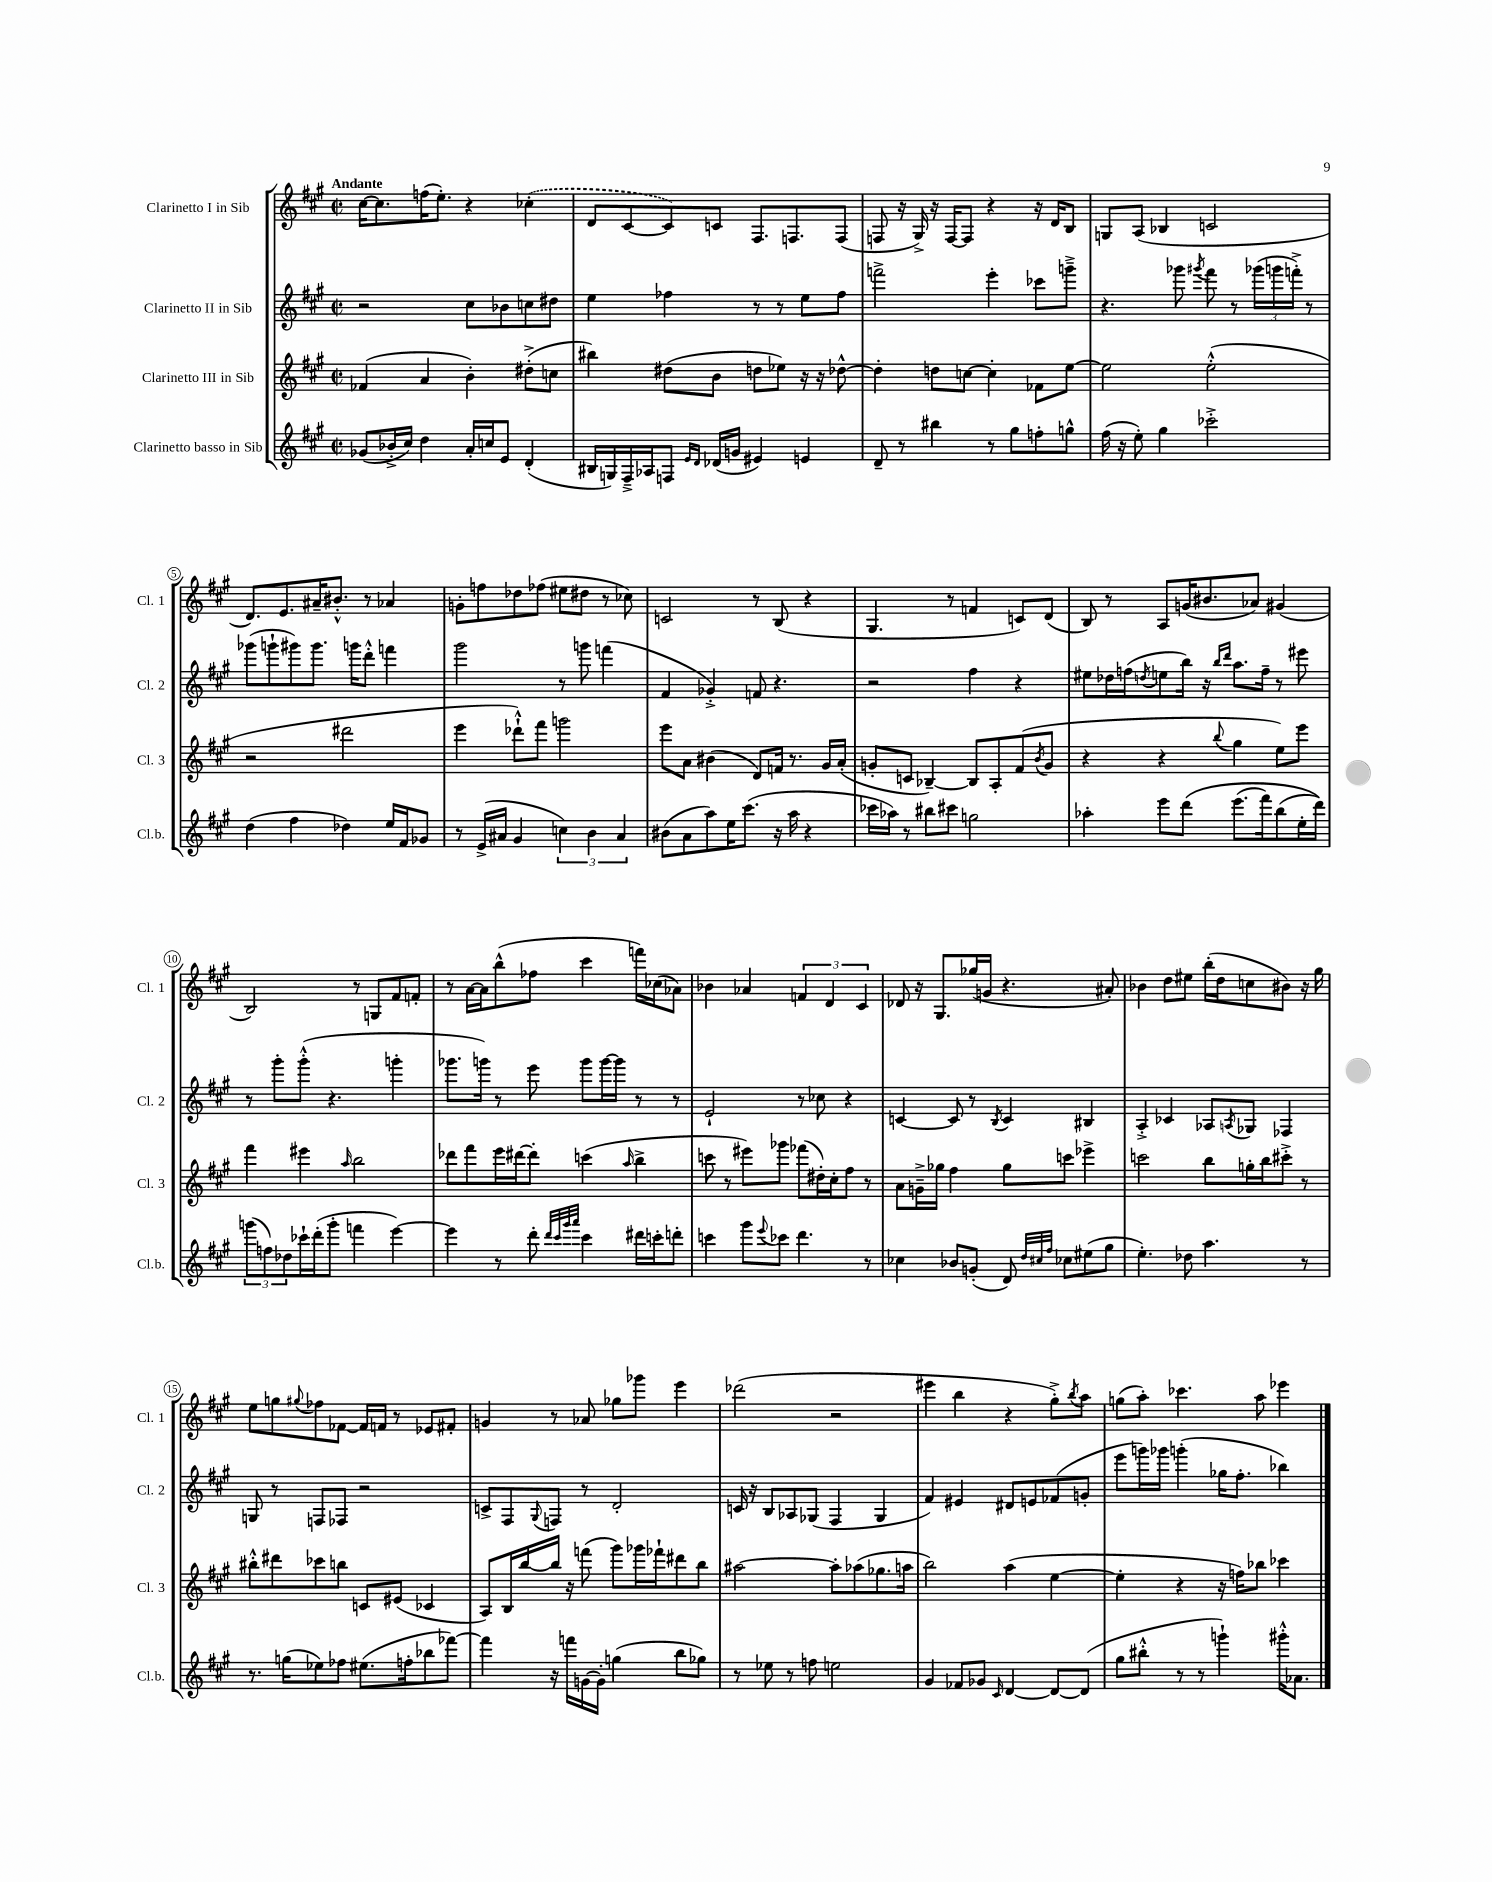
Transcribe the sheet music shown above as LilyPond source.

<<
\new StaffGroup <<
\new Staff = "s0" \with { instrumentName = "Clarinetto I in Sib" shortInstrumentName = "Cl. 1" } {
    \clef treble \key a \major \defaultTimeSignature \time 2/2 \tempo "Andante"
    cis''16~ cis''8. f''16( e''8.-.) r4 \once \slurDashed ces''4-.( |
    d'8 cis'8~ cis'8) c'8 fis8. f8. f8( |
    f8 r16 gis16->) r16 f16~ f8 r4 r16 d'16 b8 |
    g8 a8( bes4 c'2 |
    d'8.) e'8. ais'16-- bis'8.-.-^ r8 aes'4 |
    g'8-. f''8 des''8 fes''8( eis''8 dis''8 r8 ces''8) |
    c'2 r8 b8( r4 |
    gis4. r8 f'4 c'8) d'8( |
    b8) r8 a8 g'16( bis'8. aes'8) gis'4( |
    b2) r8 g8 fis'8 f'8-. |
    r8 a'16~ a'16 b''8-^( fes''8 cis'''4 f'''16) ces''16( aes'8) |
    bes'4 aes'4 \tuplet 3/2 { f'4 d'4 cis'4 } |
    des'8 r16 gis8. ges''16( g'16 r4. ais'8-.) |
    bes'4 d''8 eis''8 b''16-.( d''16 c''8 bis'8) r16 gis''16 |
    e''8 g''8 \appoggiatura { gis''8 } fes''8 fes'8~ fes'16 f'16 r8 ees'8 fis'8-. |
    g'4 r8 aes'8 ges''8 ges'''8 e'''4 |
    des'''2( r2 |
    eis'''4 b''4 r4 gis''8-.->) \acciaccatura { b''8 } a''8 |
    g''8( a''8-.) ces'''4. a''8 ees'''4 \bar "|." |
}
\new Staff = "s1" \with { instrumentName = "Clarinetto II in Sib" shortInstrumentName = "Cl. 2" } {
    \clef treble \key a \major \defaultTimeSignature \time 2/2
    r2 cis''8 bes'8 c''8 dis''8 |
    e''4 fes''4 r8 r8 e''8 fes''8 |
    f'''2-> e'''4-. ces'''8 g'''8---> |
    r4. ges'''8 \acciaccatura { gis'''8 } fis'''8 r8 \tuplet 3/2 { ges'''16( g'''16 f'''16-.->) } r8 |
    ges'''8( g'''8-! gis'''8) gis'''8. g'''16 d'''8-.-^ f'''4 |
    gis'''2 r8 g'''8 f'''4( |
    fis'4 ges'4-.->) f'8 r4. |
    r2 fis''4 r4 |
    eis''8 des''16 f''16( \acciaccatura { d''8 } e''8 b''16) r16 \grace { b''16 d'''16 } a''8. f''16-- r8 eis'''8 |
    r8 gis'''8-. gis'''8-.-^( r4. g'''4-. |
    ges'''8. g'''16) r8 e'''8 g'''8 g'''16~ g'''16 r8 r8 |
    e'2-! r8 ces''8 r4 |
    c'4~ c'8 r8 \acciaccatura { b8 } c'4 bis4 |
    a4-.-> ces'4 aes8 \acciaccatura { a8 } ges8 fes4 |
    g8 r8 f8 fes8 r2 |
    c'8-> fis8 \appoggiatura { gis8 } f8 r8 d'2-. |
    c'16 r16 b8 aes8 ges8( fis4 ges4 |
    fis'4) eis'4 dis'8 e'8 fes'8( g'8-. |
    e'''8 g'''16) ges'''16 g'''4-.( ges''16 fis''8.-. bes''4) \bar "|." |
}
\new Staff = "s2" \with { instrumentName = "Clarinetto III in Sib" shortInstrumentName = "Cl. 3" } {
    \clef treble \key a \major \defaultTimeSignature \time 2/2
    fes'4( a'4 b'4-.) dis''8-.->( c''8 |
    bis''4) dis''8( b'8 d''8 ees''8) r16 r16 des''8~-^ |
    des''4-. d''8 c''8~ c''4-. fes'8 e''8~ |
    e''2 e''2-.-^( |
    r2 dis'''2 |
    e'''4 des'''8-!-^) fis'''8 g'''2 |
    e'''8 a'8 bis'4( d'8) f'16 r8. gis'16 a'16-.( |
    g'8-. c'8 bes4~--) bes8 a8-. fis'8( \acciaccatura { b'8 } g'8 |
    r4 r4 \appoggiatura { b''8 } gis''4 e''8) e'''8 |
    fis'''4 eis'''4 \grace { a''16 } b''2 |
    des'''8 fis'''8 e'''16 dis'''16~ dis'''8-. c'''4( \grace { a''16 } b''4-> |
    c'''8 r8 eis'''8) ges'''8 fes'''8( dis''16-.) cis''16-. fis''8 r8 |
    a'8 g'16---> ges''16 fis''4 ges''8 c'''8 ees'''4-> |
    c'''2 b''8 g''16-. b''16 cis'''8-.-> r8 |
    bis''8-.-^ dis'''8 ces'''8 b''8 c'8 eis'8( ces'4 |
    a8) b16 b''16~ b''16 r16 f'''8( gis'''8) ges'''16 fes'''16-! dis'''8 b''8 |
    ais''2~ ais''8-. aes''8( ges''8. a''16 |
    b''2) a''4( e''4~ |
    e''4-. r4 r16 f''16) bes''8 ces'''4 \bar "|." |
}
\new Staff = "s3" \with { instrumentName = "Clarinetto basso in Sib" shortInstrumentName = "Cl.b." } {
    \clef treble \key a \major \defaultTimeSignature \time 2/2
    ges'8( bes'16-.-> cis''16) d''4 a'16-. c''16 e'8 d'4-.( |
    bis16 g16) fis16---> aes16 f8 \grace { e'16 d'16 } des'16( g'16 eis'4) e'4 |
    d'8-- r8 bis''4 r8 gis''8 f''8-. g''8-^ |
    fis''16( r16 e''8-.) gis''4 ces'''2-.-> |
    d''4( fis''4 des''4) e''16 fis'16 ges'8 |
    r8 e'16->( ais'16 gis'4 \tuplet 3/2 { c''4) b'4 ais'4 } |
    bis'8( a'8 a''8) e''16 cis'''8.( r16 a''16 r4 |
    ces'''16 aes''16) r8 bis''8 cis'''8 g''2 |
    aes''4-. e'''8 d'''8\( e'''8.( fis'''16) b''8( e''16-. d'''16)\) |
    \tuplet 3/2 { g'''8( f''8) des''8 } ces'''16-! d'''16-.( g'''8-. f'''4 e'''4~) |
    e'''4 r8 d'''8-. \grace { d'''32 cis'''32 gis'''32 a'''32 } cis'''4 dis'''16 c'''16-. d'''8-. |
    c'''4 gis'''8 \appoggiatura { e'''8 } ces'''8 d'''4. r8 |
    ces''4 bes'8 g'8-.( d'8) \grace { d''32 cis''32 fis''32 } ces''8 eis''8( gis''8 |
    e''4.-.) des''8 a''4. r8 |
    r8. g''16( ees''8) fes''8 eis''8.( f''16-. bes''8 fes'''8~) |
    fes'''4 r16 f'''16 g'16~ g'16-. g''4( b''8 ges''8) |
    r8 ees''8 r8 f''8 e''2 |
    gis'4 fes'8 ges'8 \grace { cis'16 } d'4~ d'8~ d'8( |
    gis''8 bis''8-.-^ r8 r8 g'''4-!) gis'''16-.-^ aes'8. \bar "|." |
}
>>
>>
\layout { \context { \Score \override BarNumber.stencil = #(make-stencil-circler 0.1 0.3 ly:text-interface::print) } }
